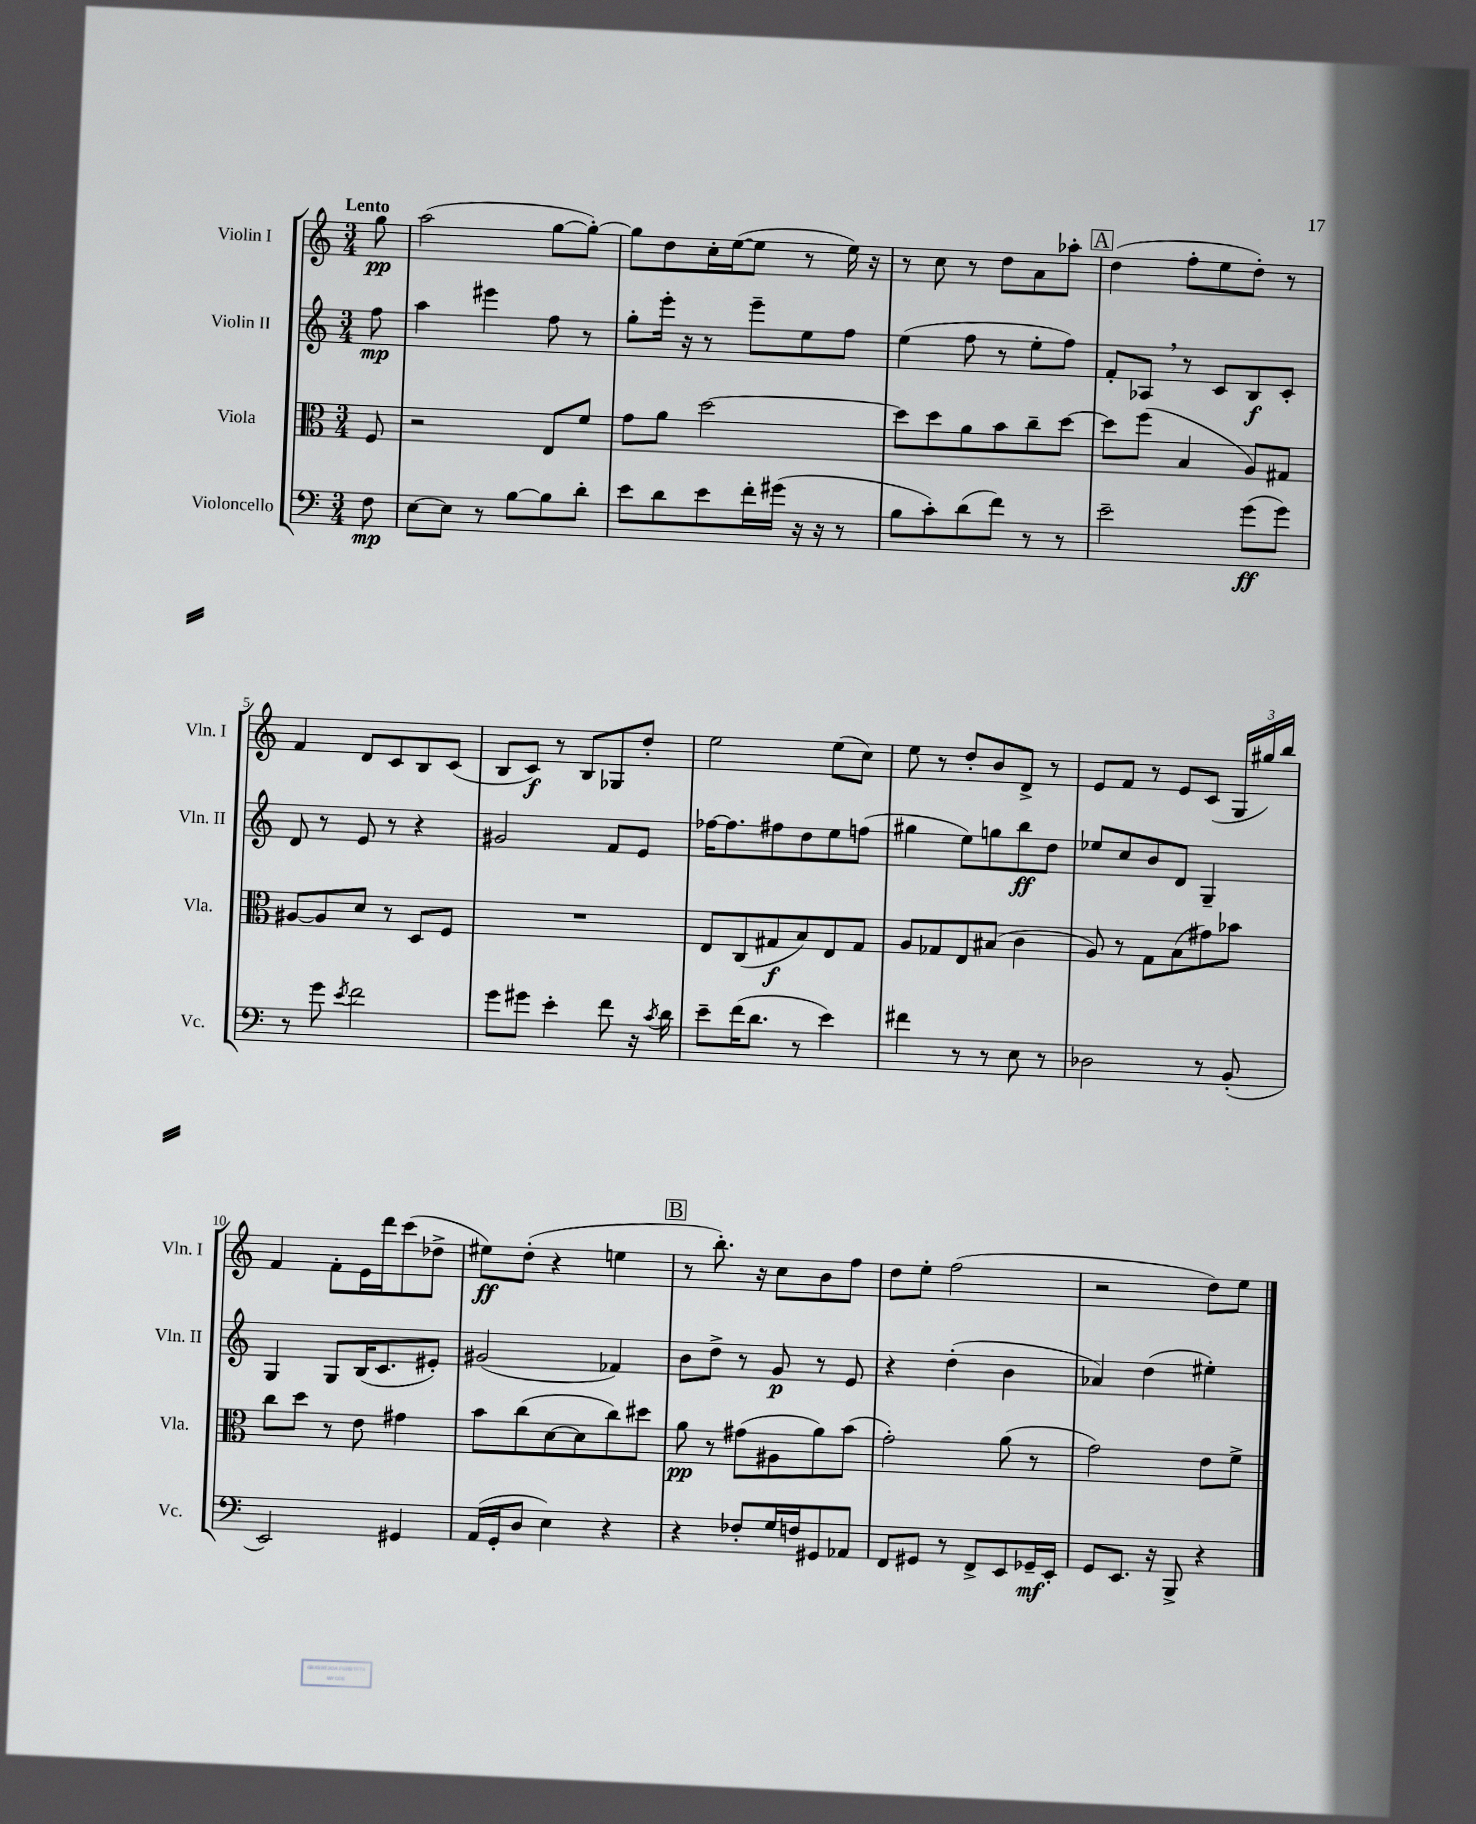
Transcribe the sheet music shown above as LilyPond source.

<<
\new StaffGroup <<
\new Staff = "s0" \with { instrumentName = "Violin I" shortInstrumentName = "Vln. I" } {
    \clef treble \key c \major \numericTimeSignature \time 3/4 \partial 8 \tempo "Lento"
    \autoBeamOff g''8\pp |
    a''2( g''8[~ g''8]~-.) |
    g''8[ d''8 c''16-. e''16~( e''8] r8 e''16) r16 |
    r8 c''8 r8 d''8[ a'8 aes''8]-. |
    \mark \markup { \box "A" } d''4( f''8[-. e''8 d''8]-.) r8 |
    f'4 d'8[ c'8 b8 c'8]( |
    b8[ c'8]\f) r8 b8[ ges8 d''8]-. |
    e''2 e''8[( c''8]) |
    e''8 r8 d''8[-. b'8 d'8]-> r8 |
    e'8[ f'8] r8 e'8[ c'8]( \tuplet 3/2 { g16[ gis''16) b''16] } |
    f'4 f'8[-. e'16 d'''16 c'''8( des''8]-> |
    eis''8[\ff) d''8]-.( r4 e''4 |
    \mark \markup { \box "B" } r8 b''8.-.) r16 c''8[ b'8 f''8] |
    d''8[ e''8]-. f''2( |
    r2 d''8[) e''8] \bar "|." |
}
\new Staff = "s1" \with { instrumentName = "Violin II" shortInstrumentName = "Vln. II" } {
    \clef treble \key c \major \numericTimeSignature \time 3/4 \partial 8
    \autoBeamOff f''8\mp |
    a''4 eis'''4 f''8 r8 |
    g''8[-. e'''16]-. r16 r8 e'''8[-- e''8 f''8] |
    e''4( f''8 r8 e''8[-. f''8]) |
    \mark \markup { \box "A" } f'8[-. aes8] \breathe r8 c'8[ b8\f c'8]-. |
    d'8 r8 e'8 r8 r4 |
    gis'2 f'8[ e'8] |
    fes''16[~ fes''8. fis''8 d''8 e''8 f''8]( |
    gis''4 e''8[) g''8 b''8\ff d''8] |
    ees''8[ c''8 b'8 d'8] g4-- |
    g4 g8[ b16( c'8. eis'8]-.) |
    gis'2( fes'4) |
    \mark \markup { \box "B" } b'8[ d''8]-> r8 g'8\p r8 e'8 |
    r4 d''4-.( b'4 |
    aes'4) d''4( eis''4-.) \bar "|." |
}
\new Staff = "s2" \with { instrumentName = "Viola" shortInstrumentName = "Vla." } {
    \clef alto \key c \major \numericTimeSignature \time 3/4 \partial 8
    \autoBeamOff f8 |
    r2 e8[ f'8] |
    g'8[ a'8] d''2~ |
    d''8[ d''8 a'8 b'8 c''8-- d''8]~ |
    \mark \markup { \box "A" } d''8[ f''8]( b4 a8[) gis8] |
    ais8[~ ais8 d'8] r8 d8[ f8] |
    R2. |
    e8[ c8( gis8\f b8) e8 gis8] |
    a8[ ges8 e8 bis8]( c'4 |
    a8) r8 g8[ b8( gis'8) bes'8] |
    c''8[ d''8] r8 e'8 gis'4 |
    b'8[ c''8( d'8~ d'8 c''8) dis''8] |
    \mark \markup { \box "B" } a'8\pp r8 gis'8[( ais8 a'8) b'8]( |
    g'2-.) a'8( r8 |
    g'2) e'8[ f'8]-> \bar "|." |
}
\new Staff = "s3" \with { instrumentName = "Violoncello" shortInstrumentName = "Vc." } {
    \clef bass \key c \major \numericTimeSignature \time 3/4 \partial 8
    \autoBeamOff f8\mp |
    e8[~ e8] r8 b8[~ b8 d'8]-. |
    e'8[ d'8 e'8 f'16-. gis'16]( r16 r16 r8 |
    b8[ c'8-.) d'8( f'8]) r8 r8 |
    \mark \markup { \box "A" } e'2-- g'8[\ff( g'8]) |
    r8 g'8 \acciaccatura { e'8 } f'2 |
    g'8[ gis'8] e'4-. f'8 r16 \acciaccatura { c'8 } d'16 |
    e'8[-- f'16( d'8.] r8 e'4) |
    fis'4 r8 r8 e8 r8 |
    des2 r8 b,8-.( |
    e,2) gis,4 |
    a,16[( g,16-. d8] e4) r4 |
    \mark \markup { \box "B" } r4 fes8[-. g16 f16 gis,8 aes,8] |
    f,8[ gis,8] r8 f,8[-> e,8 ges,16--\mf e,16]-. |
    g,8[ e,8.] r16 b,,8-> r4 \bar "|." |
}
>>
>>
